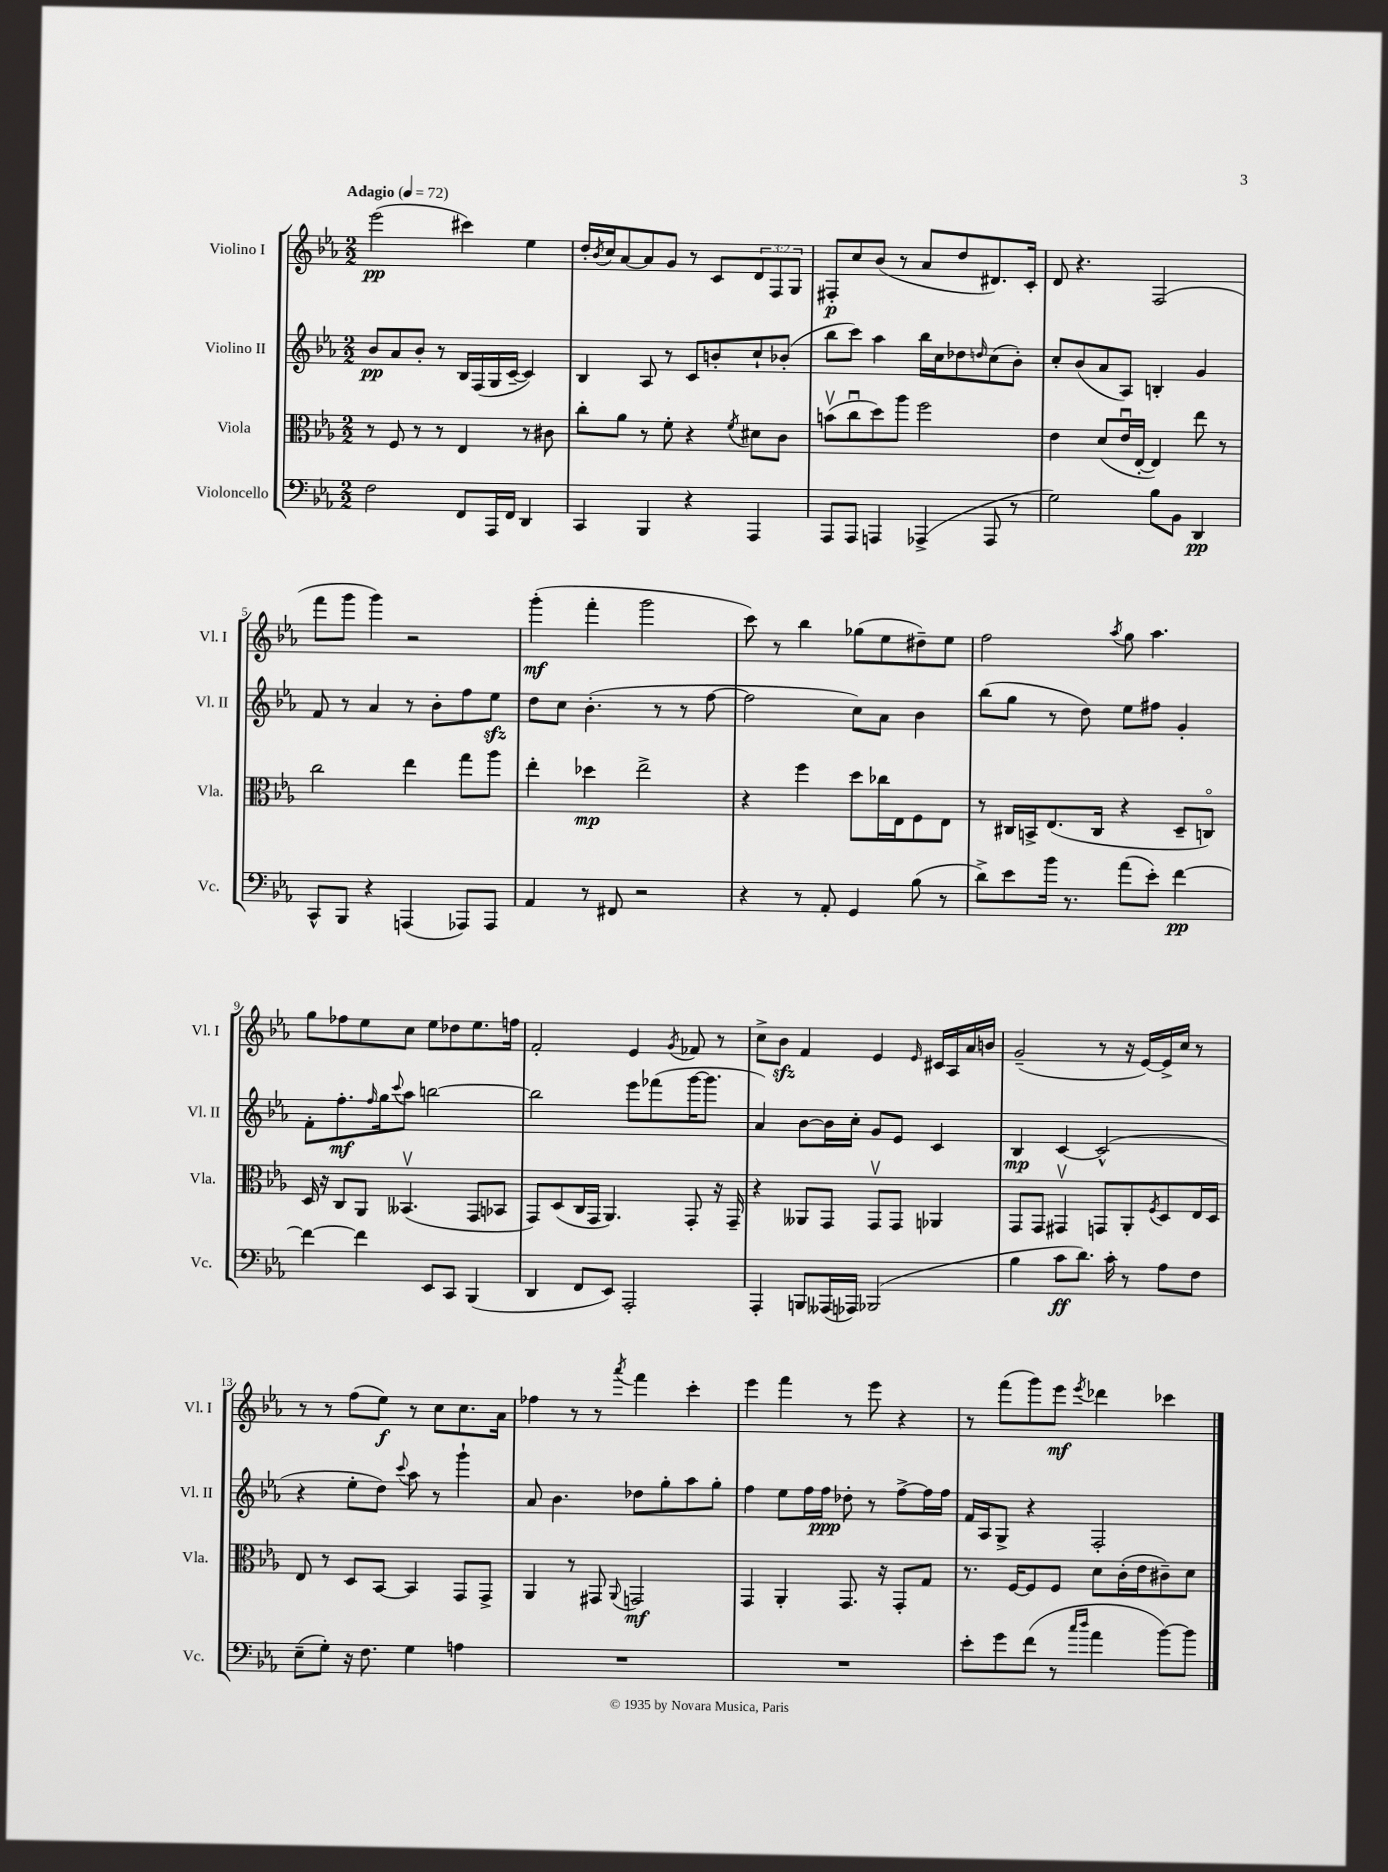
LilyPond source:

<<
\new StaffGroup <<
\new Staff = "s0" \with { instrumentName = "Violino I" shortInstrumentName = "Vl. I" } {
    \clef treble \key ees \major \numericTimeSignature \time 2/2 \override Staff.TupletNumber.text = #tuplet-number::calc-fraction-text \tempo "Adagio" 4 = 72
    ees'''2\pp( cis'''4) ees''4 |
    d''16-. \acciaccatura { bes'8 } c''16 aes'8~ aes'8 g'8 r8 c'8 \tuplet 3/2 { d'8 f8 g8 } |
    fis8-.\p c''8 bes'8( r8 aes'8 d''8 dis'8.) c'16-. |
    d'8 r4. f2( |
    f'''8 g'''8 g'''4) r2 |
    g'''4-.\mf( f'''4-. g'''2 |
    c'''8) r8 bes''4 ges''8( ees''8 dis''8--) ees''8 |
    f''2 \acciaccatura { aes''8 } g''8 aes''4. |
    g''8 fes''8 ees''8 c''8 ees''8 des''8 ees''8. f''16 |
    f'2-. ees'4 \acciaccatura { g'8 } fes'8 r8 |
    c''8-> bes'8\sfz f'4 ees'4 \grace { ees'16 } cis'16 aes16 aes'16 b'16 |
    g'2--( r8 r16 ees'16~) ees'16-> c''16 r8 |
    r8 r8 f''8( ees''8\f) r8 c''8 c''8. aes'16 |
    fes''4 r8 r8 \acciaccatura { aes'''8 } f'''4 c'''4-. |
    ees'''4 f'''4 r8 ees'''8 r4 |
    r8 f'''8( g'''8) ees'''8\mf \acciaccatura { ees'''8 } des'''4 ces'''4 \bar "|." |
}
\new Staff = "s1" \with { instrumentName = "Violino II" shortInstrumentName = "Vl. II" } {
    \clef treble \key ees \major \numericTimeSignature \time 2/2
    bes'8\pp aes'8 bes'8-. r8 bes16 f16( g16 c'16~-- c'4) |
    bes4 aes8 r8 c'8 b'8-. c''8-! bes'8-.( |
    bes''8 c'''8) aes''4 bes''16 c''16 des''8 \grace { d''16 } c''8( bes'8-.) |
    c''8-. bes'8( aes'8 aes8) b4-. g'4 |
    f'8 r8 aes'4 r8 bes'8-. f''8 ees''8\sfz |
    d''8 c''8 bes'4.-.( r8 r8 f''8~ |
    f''2 c''8) aes'8 bes'4 |
    bes''8( g''8 r8 d''8) ees''8 fis''8 g'4-. |
    f'8-. f''8.-.\mf \grace { f''16 } g''16 \appoggiatura { c'''8 } aes''8 b''2~ |
    b''2 ees'''8 fes'''8( g'''16~ g'''8. |
    aes'4) bes'8~ bes'16 c''16-. g'8 ees'8 c'4 |
    bes4\mp c'4~ c'2-^( |
    r4 ees''8-. d''8) \appoggiatura { c'''8 } aes''8 r8 g'''4-! |
    aes'8 bes'4. des''8 g''8-. aes''8 g''8-. |
    f''4 ees''8 f''16 f''16\ppp des''8-. r8 f''8~-> f''16 f''16 |
    f'16 aes16 g8-> r4 f2-. \bar "|." |
}
\new Staff = "s2" \with { instrumentName = "Viola" shortInstrumentName = "Vla." } {
    \clef alto \key ees \major \numericTimeSignature \time 2/2
    r8 f8 r8 r8 ees4 r8 cis'8 |
    c''8-. aes'8 r8 f'8-. r4 \acciaccatura { f'8 } dis'8 c'8 |
    b'8\upbow( c''8\downbow d''8) aes''8 f''2 |
    ees'4 d'8( ees'16\downbow ees16~-. ees4) ees''8 r8 |
    c''2 ees''4 g''8 aes''8 |
    ees''4-. des''4\mp ees''2-> |
    r4 f''4 d''8 ces''16 ees16 f8 ees8 |
    r8 cis16 b,16-> ees8.( cis16 r4 d8-- c8\flageolet) |
    d16 r16 c8 aes,8 beses,4.\upbow( g,8 bes,8 |
    g,8) d8( c16 g,16 aes,4.) g,8-. r16 g,16-- |
    r4 aeses,8 g,8 g,8\upbow g,8 aes,4 |
    g,8 g,8 gis,4\upbow g,8 aes,8-. \acciaccatura { f8 } d8 ees16 d16 |
    ees8 r8 d8 bes,8~ bes,4 g,8 g,8-> |
    aes,4 r8 gis,8 \appoggiatura { aes,8 } g,2\mf |
    g,4 aes,4-. g,8. r16 g,8-. g8 |
    r8. f16~ f8 f8 d'8 c'16-.( ees'16 cis'8--) d'8 \bar "|." |
}
\new Staff = "s3" \with { instrumentName = "Violoncello" shortInstrumentName = "Vc." } {
    \clef bass \key ees \major \numericTimeSignature \time 2/2
    f2 f,8 aes,,16 f,16 d,4 |
    c,4 bes,,4 r4 aes,,4 |
    aes,,8 aes,,8 a,,4 aes,,4->( aes,,8 r8 |
    g2) bes8 bes,8 d,4\pp |
    c,8-^ bes,,8 r4 a,,4( aes,,8) aes,,8 |
    aes,4 r8 fis,8 r2 |
    r4 r8 aes,8-. g,4 bes8( r8 |
    d'8->) ees'8 bes'16 r8. aes'8( ees'8-.) f'4~\pp |
    f'4~ f'4 ees,8 c,8 bes,,4( |
    d,4 f,8 ees,8) aes,,2-. |
    aes,,4-. b,,8 aeses,,16( aes,,16) bes,,2( |
    bes4 c'8\ff d'8.) c'16-. r8 aes8 f8 |
    ees8--( g8-.) r16 f8. g4 a4 |
    R1 |
    R1 |
    ees'8-. g'8 f'8( r8 \grace { c''16 d''16 } aes'4 bes'8~) bes'8 \bar "|." |
}
>>
>>
